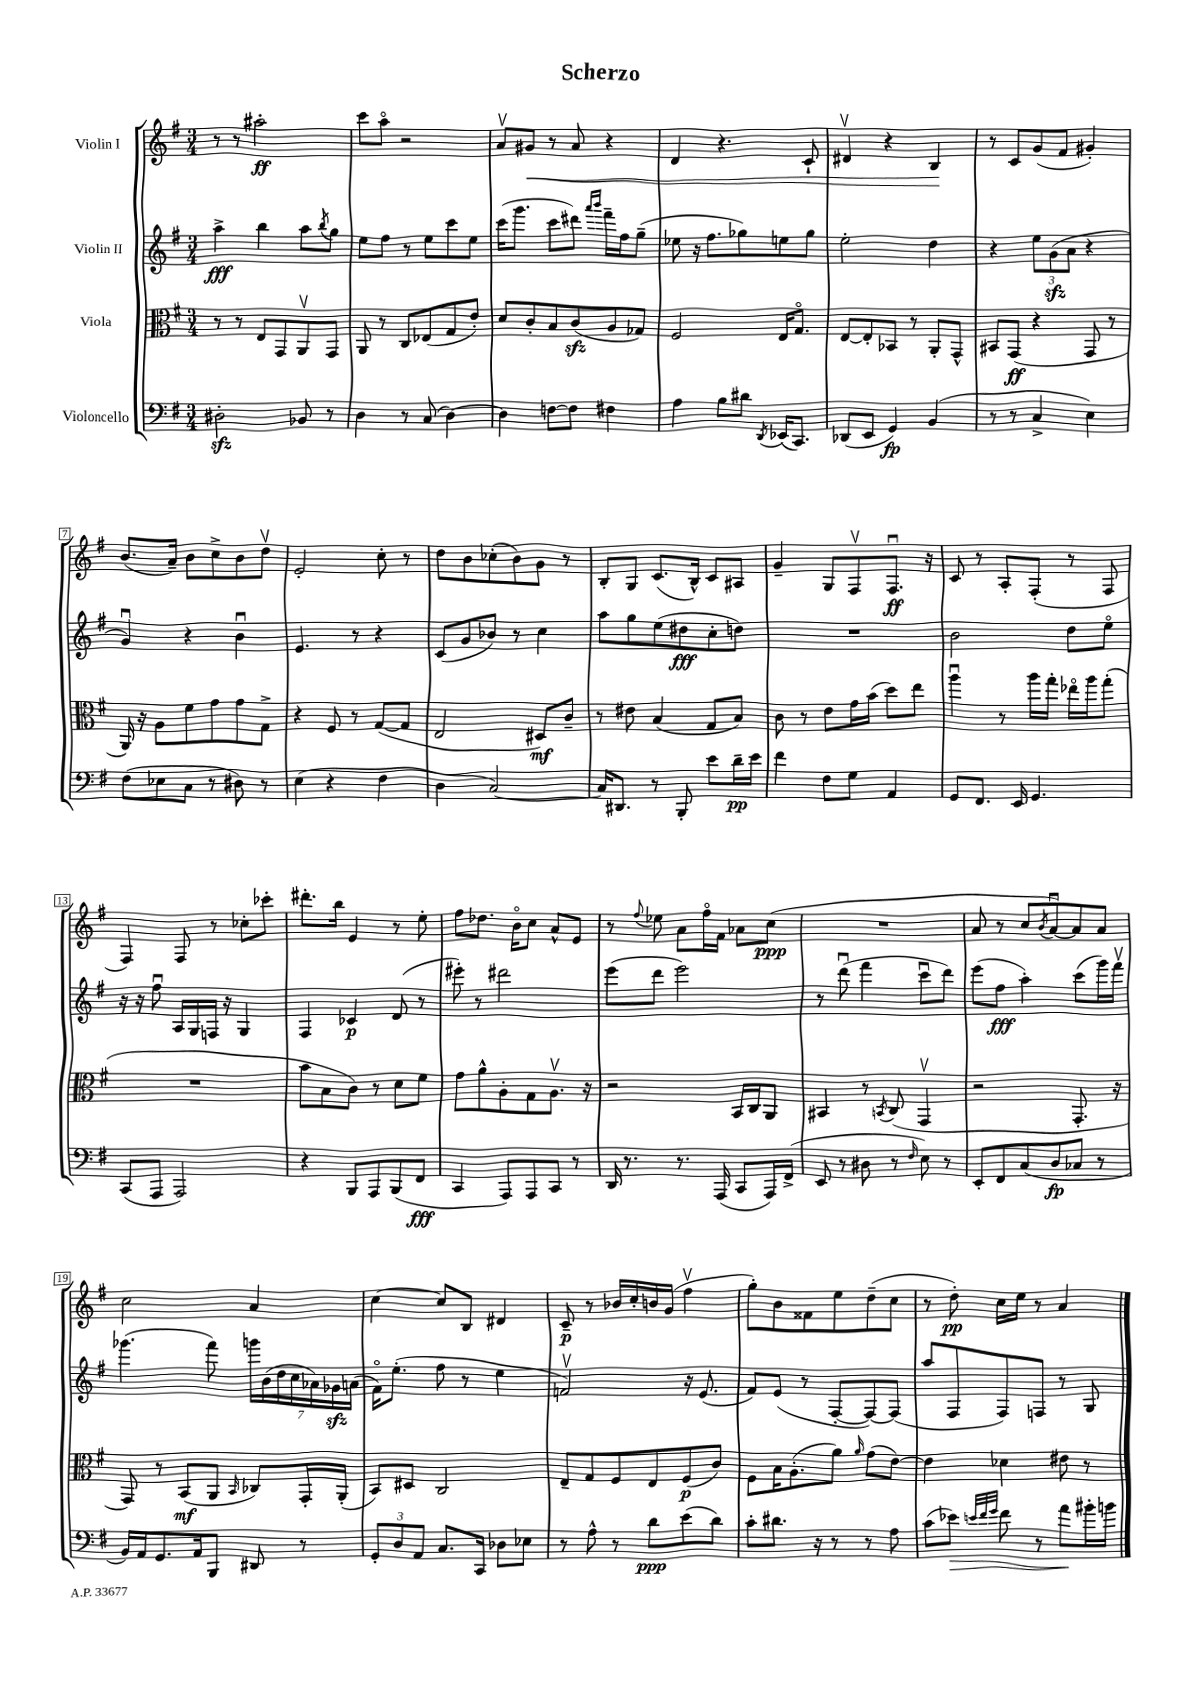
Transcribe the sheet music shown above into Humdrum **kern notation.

**kern	**dynam	**kern	**dynam	**kern	**dynam	**kern	**dynam
*part4	*part4	*part3	*part3	*part2	*part2	*part1	*part1
*staff4	*staff4	*staff3	*staff3	*staff2	*staff2	*staff1	*staff1
*I"Violoncello	*	*I"Viola	*	*I"Violin II	*	*I"Violin I	*
*clefF4	*	*clefC3	*	*clefG2	*	*clefG2	*
*k[f#]	*	*k[f#]	*	*k[f#]	*	*k[f#]	*
*M3/4	*	*M3/4	*	*M3/4	*	*M3/4	*
=1	=1	=1	=1	=1	=1	=1	=1
2D#Xzz'\	.	8r	.	4aa^\	fff	8r	.
.	.	8r	.	.	.	8r	.
.	.	8E/L	.	4bb\	.	2aa#X'\	ff
.	.	8GG/	.	.	.	.	.
8BB-X/	.	8AAv/	.	8aa\L	.	.	.
.	.	.	.	8qbb/	.	.	.
8r	.	8GG/J	.	8gg\J	.	.	.
=2	=2	=2	=2	=2	=2	=2	=2
4D\	.	8AA/	.	8ee\L	.	8ccc\L	.
.	.	8r	.	8ff#\J	.	8aa\J	.
8r	.	8C/L	.	8r	.	2r	.
(8C/	.	(8E-X/	.	8ee\L	.	.	.
[4D\)	.	8G/	.	8ccc\	.	.	.
.	.	8e'/J)	.	8ee\J	.	.	.
=3	=3	=3	=3	=3	=3	=3	=3
4D\]	.	8d/L	.	(16ccc\KL	.	8av/L	.
.	.	.	.	8.ggg\J	.	.	.
!	!	!	!	!	!	!	!LO:HP:b
.	.	8c'/	.	.	.	8g#X/J	<
[8Fn\L	.	8B/	.	8ccc\L	.	8r	.
8F\J]	.	(8czz/	.	8ddd#X\J)	.	8a/	.
.	.	.	.	16qqaaa/LL	.	.	.
.	.	.	.	16qqbbb/JJ	.	.	.
4F#X\	.	8A/	.	16fff#~\LL	.	4r	.
.	.	.	.	16ff#\J	.	.	.
.	.	8G-X/J)	.	(8gg~\J	.	.	.
=4	=4	=4	=4	=4	=4	=4	=4
4A\	.	2F#/	.	8ee-X\	.	4d/	.
.	.	.	.	16r	.	.	.
.	.	.	.	8.ff#\L	.	.	.
8B\L	.	.	.	.	.	4.r	.
8d#X\J	.	.	.	8gg-X\)	.	.	.
8qDD/	.	.	.	.	.	.	.
(16EE-X/KL	.	16E/KL	.	8een\	.	.	.
8.CC/J)	.	8.G/J	.	.	.	.	.
.	.	.	.	8gg-\J	.	8c`/	.
=5	=5	=5	=5	=5	=5	=5	=5
(8DD-X/L	.	[8E/L	.	2ee'\	.	4d#Xv/	.
8EE/J	.	8E'/]	.	.	.	.	.
4GG/)	fp	8BB-X/J	.	.	.	4r	.
.	.	8r	.	.	.	.	.
(4BB/	.	8AA'/L	.	4dd\	.	4B/	.
.	.	8GG^^/J	.	.	.	.	.
.	.	.	.	.	.	.	[
=6	=6	=6	=6	=6	=6	=6	=6
8r	.	8BB#X/L	.	4r	.	8r	.
8r	.	(8GG/J	ff	.	.	8c/L	.
4C^/	.	4r	.	12ee\L	.	(8g/	.
.	.	.	.	(12gzz\	.	.	.
.	.	.	.	.	.	8f#/J	.
.	.	.	.	12a\J	.	.	.
4E\)	.	8GG/	.	4r	.	4g#X'/)	.
.	.	8r	.	.	.	.	.
!!LO:LB:g=z
=7	=7	=7	=7	=7	=7	=7	=7
(8F#\L	.	16AA/)	.	4gu/)	.	(8.b/L	.
.	.	16r	.	.	.	.	.
8E-X\	.	8A\L	.	.	.	.	.
.	.	.	.	.	.	16a~/Jk)	.
8C\J	.	8f#\	.	4r	.	8b\L	.
8r	.	8g\	.	.	.	8cc^\	.
8D#X\)	.	8g\	.	4bu\	.	8b\	.
8r	.	8G^\J	.	.	.	8ddv\J	.
=8	=8	=8	=8	=8	=8	=8	=8
(4E\	.	4r	.	4.e/	.	2e'/	.
4r	.	8F#/	.	.	.	.	.
.	.	8r	.	8r	.	.	.
4F#\	.	([8G/L	.	4r	.	8cc'\	.
.	.	8G/J]	.	.	.	8r	.
=9	=9	=9	=9	=9	=9	=9	=9
4D\	.	2E/	.	(8c/L	.	8dd\L	.
.	.	.	.	8g/	.	8b\	.
[2C/)	.	.	.	8b-X/J)	.	(8cc-X'\	.
.	.	.	.	8r	.	8b\)	.
.	.	8D#X/L)	mf	4cc\	.	8g\J	.
.	.	8c~/J	.	.	.	8r	.
=10	=10	=10	=10	=10	=10	=10	=10
16C/KL]	.	8r	.	8aa\L	.	8B'/L	.
8.DD#X/J	.	.	.	.	.	.	.
.	.	8e#X\	.	8gg\	.	8G/J	.
8r	.	(4B/	.	(8ee\	.	(8.c/L	.
8BBB'/	.	.	.	8dd#X\	fff	.	.
.	.	.	.	.	.	16B^^/Jk)	.
8e\L	.	8G/L	.	8cc'\	.	8c/L	.
16d~\L	pp	8B/J)	.	8ddn\J)	.	8A#X/J	.
16e\JJ	.	.	.	.	.	.	.
=11	=11	=11	=11	=11	=11	=11	=11
4f#\	.	8c\	.	2.r	.	4g~/	.
.	.	8r	.	.	.	.	.
8F#\L	.	8e\L	.	.	.	8G/L	.
8G\J	.	16g\L	.	.	.	8F#v/	.
.	.	(16b\JJ	.	.	.	.	.
4AA/	.	8dd\L)	.	.	.	8.F#u/J	ff
.	.	8ee\J	.	.	.	.	.
.	.	.	.	.	.	16r	.
=12	=12	=12	=12	=12	=12	=12	=12
8GG/L	.	4aau\	.	2b\	.	8c/	.
8.FF#/J	.	.	.	.	.	8r	.
.	.	8r	.	.	.	8A'/L	.
16EE/	.	.	.	.	.	.	.
4.GG/	.	16aa\LL	.	.	.	(8F#'/J	.
.	.	16gg'\JJ	.	.	.	.	.
.	.	16ee-X\LL	.	8dd\L	.	8r	.
.	.	16aa\J	.	.	.	.	.
.	.	(8gg'\J	.	8ee\J	.	8F#/	.
!!LO:LB:g=z
=13	=13	=13	=13	=13	=13	=13	=13
(8CC/L	.	2.r	.	16r	.	4F#/)	.
.	.	.	.	16r	.	.	.
8AAA/J	.	.	.	8ff#u\	.	.	.
2AAA/)	.	.	.	16A/LL	.	8F#/	.
.	.	.	.	16G/	.	.	.
.	.	.	.	16Fn/JJ	.	8r	.
.	.	.	.	16r	.	.	.
.	.	.	.	4G/	.	8cc-X'\L	.
.	.	.	.	.	.	8ccc-X'\J	.
=14	=14	=14	=14	=14	=14	=14	=14
4r	.	8b\L	.	4F#/	.	8.ddd#X'\L	.
.	.	8B\	.	.	.	.	.
.	.	.	.	.	.	16bb\Jk	.
8BBB/L	.	8c\J)	.	4c-X/	p	4e/	.
8AAA/	.	8r	.	.	.	.	.
(8BBB/	.	8d\L	.	(8d/	.	8r	.
8FF#/J	fff	8f#\J	.	8r	.	8ee'\	.
=15	=15	=15	=15	=15	=15	=15	=15
4CC/	.	8g\L	.	8eee#X'\)	.	8ff#\L	.
.	.	8a^^\	.	8r	.	8.dd-X\J	.
8AAA/L)	.	8A'\	.	2ddd#X\	.	.	.
.	.	.	.	.	.	16b\KL	.
8AAA/	.	8G\	.	.	.	8cc\J	.
8CC/J	.	8.Av\J	.	.	.	8a^^/L	.
8r	.	.	.	.	.	8e/J	.
.	.	16r	.	.	.	.	.
=16	=16	=16	=16	=16	=16	=16	=16
16DD/	.	2r	.	(8eee\L	.	8r	.
8.r	.	.	.	.	.	.	.
.	.	.	.	.	.	8qqff#/	.
.	.	.	.	8ddd\J	.	8ee-X\	.
8.r	.	.	.	2eee\)	.	8a\L	.
.	.	.	.	.	.	16ff#\L	.
(16AAA/	.	.	.	.	.	16f#\JJ	.
8CC/L	.	16BB/LL	.	.	.	8a-X\L	.
.	.	16C/J	.	.	.	.	.
16AAA/L)	.	8AA/J	.	.	.	(8cc\J	ppp
(16FF#^/JJ	.	.	.	.	.	.	.
=17	=17	=17	=17	=17	=17	=17	=17
8EE/	.	4BB#X/	.	8r	.	2.r	.
8r	.	.	.	(8dddu\	.	.	.
8D#X\	.	8r	.	4fff#\	.	.	.
.	.	8qBBn/	.	.	.	.	.
8r	.	(8C/	.	.	.	.	.
16qqF#/	.	.	.	.	.	.	.
8E\)	.	4GGv/	.	8cccu\L	.	.	.
8r	.	.	.	8ddd\J)	.	.	.
=18	=18	=18	=18	=18	=18	=18	=18
8EE'/L	.	2r	.	(8eee\L	.	8a/	.
8FF#/	.	.	.	8ff#\J	fff	8r	.
(8C/	.	.	.	4aa'\)	.	8cc/L	.
.	.	.	.	.	.	8qb/	.
8D/	fp	.	.	.	.	[8au/)	.
8C-X/J	.	8.GG'/	.	(8ccc\L	.	8a/]	.
8r	.	.	.	16ggg\L)	.	8a/J	.
.	.	16r	.	16fff#v\JJ	.	.	.
!!LO:LB:g=z
=19	=19	=19	=19	=19	=19	=19	=19
16BB/LL)	.	8GG/)	.	(4.ggg-X\	.	2cc\	.
16AA/J	.	.	.	.	.	.	.
8.GG/	.	8r	.	.	.	.	.
.	.	(8BB/L	mf	.	.	.	.
16AA/k	.	.	.	.	.	.	.
8BBB/J	.	8AA/J	.	8fff#\)	.	.	.
.	.	16qqBB/	.	.	.	.	.
8DD#X/	.	8C-X/L)	.	28gggn\LL	.	4a/	.
.	.	.	.	(28b\	.	.	.
.	.	.	.	28dd\	.	.	.
.	.	.	.	28cc\	.	.	.
8r	.	16GG'/L	.	.	.	.	.
.	.	.	.	28a-X\)	.	.	.
.	.	.	.	28g-Xzz\	.	.	.
.	.	(16AA'/JJ	.	.	.	.	.
.	.	.	.	(28an\JJ	.	.	.
=20	=20	=20	=20	=20	=20	=20	=20
12GG'/L	.	8BB/L)	.	16f#\KL)	.	[4cc\	.
.	.	.	.	(8.ee'\J	.	.	.
12D/	.	.	.	.	.	.	.
.	.	8D#X/J	.	.	.	.	.
12AA/J	.	.	.	.	.	.	.
8.C/L	.	2C/	.	8ff#\	.	8cc/L]	.
.	.	.	.	8r	.	8B/J	.
16CC/Jk	.	.	.	.	.	.	.
8D-X\L	.	.	.	4ee\	.	4d#X/	.
8E-X\J	.	.	.	.	.	.	.
=21	=21	=21	=21	=21	=21	=21	=21
8r	.	8E~/L	.	2fnv/)	.	8c~/	p
8A^^\	.	8G/	.	.	.	8r	.
8r	.	8F#/	.	.	.	16b-X/LL	.
.	.	.	.	.	.	16cc'/	.
8d\L	ppp	8E/	.	.	.	16bn/	.
.	.	.	.	.	.	(16g/JJ	.
(8e\	.	(8F#/	p	16r	.	4ff#v\	.
.	.	.	.	(8.e/	.	.	.
8d\J)	.	8c/J)	.	.	.	.	.
=22	=22	=22	=22	=22	=22	=22	=22
8c'\L	.	8F#\L	.	8f#/L)	.	8gg'\L)	.
8.d#X\J	.	16B\K	.	(8e/J	.	8b\	.
.	.	(8.A'\	.	.	.	.	.
.	.	.	.	8r	.	8f##X\	.
16r	.	.	.	.	.	.	.
8r	.	8a\J)	.	[8F#'/L	.	8ee\	.
.	.	16qqa/	.	.	.	.	.
8r	.	(8g\L	.	8F#/_)	.	(8dd~\	.
8A\	.	[8e\J)	.	(8F#/J]	.	8cc\J	.
=23	=23	=23	=23	=23	=23	=23	=23
(8c\L	.	4e\]	.	8aa/L	.	8r	.
!	!LO:HP:b	!	!	!	!	!	!
8e-X\J)	>	.	.	8F#/	.	8dd'\)	pp
32qqen/LLL	.	.	.	.	.	.	.
32qqf#/	.	.	.	.	.	.	.
32qqg/JJJ	.	.	.	.	.	.	.
8f#\	.	4d-X\	.	8F#/)	.	16cc\LL	.
.	.	.	.	.	.	16ee\JJ	.
8r	.	.	.	8Fn/J	.	8r	.
8a\L	.	8e#X\	.	8r	.	4a/	.
16b#X'\L	]	8r	.	8G/	.	.	.
16bn\JJ	.	.	.	.	.	.	.
==	==	==	==	==	==	==	==
*-	*-	*-	*-	*-	*-	*-	*-
